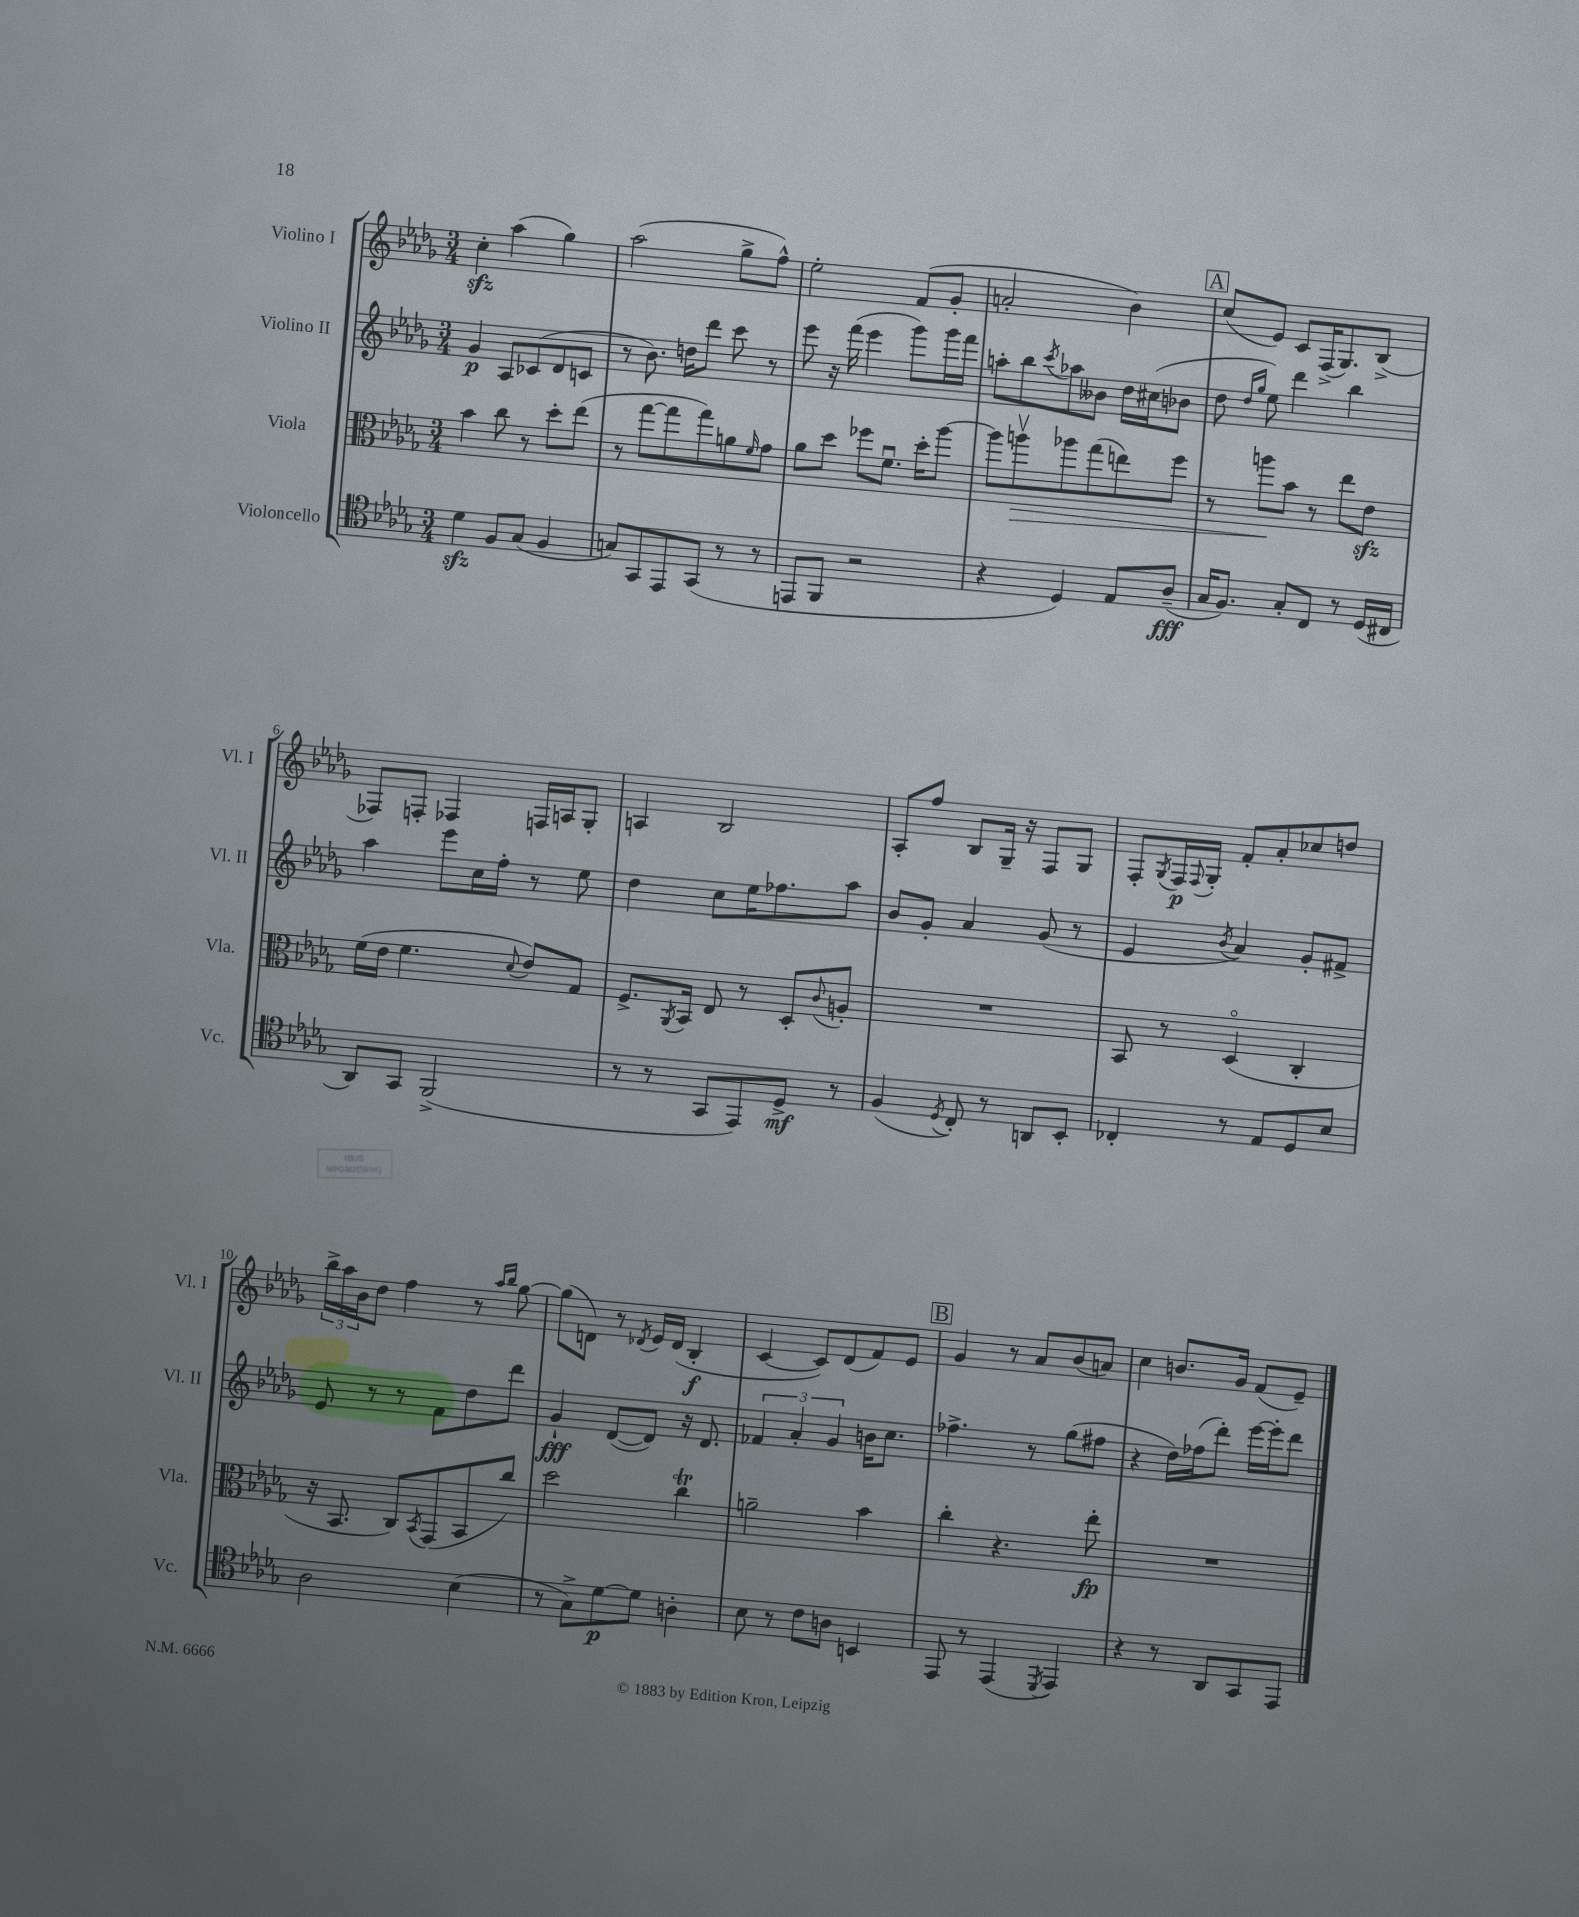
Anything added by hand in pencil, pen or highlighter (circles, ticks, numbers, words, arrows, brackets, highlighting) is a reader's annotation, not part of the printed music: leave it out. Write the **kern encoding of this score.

**kern	**dynam	**kern	**dynam	**kern	**dynam	**kern	**dynam
*part4	*part4	*part3	*part3	*part2	*part2	*part1	*part1
*staff4	*staff4	*staff3	*staff3	*staff2	*staff2	*staff1	*staff1
*I"Violoncello	*	*I"Viola	*	*I"Violino II	*	*I"Violino I	*
*I'Vc.	*	*I'Vla.	*	*I'Vl. II	*	*I'Vl. I	*
*clefC4	*	*clefC3	*	*clefG2	*	*clefG2	*
*k[b-e-a-d-g-]	*	*k[b-e-a-d-g-]	*	*k[b-e-a-d-g-]	*	*k[b-e-a-d-g-]	*
*M3/4	*	*M3/4	*	*M3/4	*	*M3/4	*
=1	=1	=1	=1	=1	=1	=1	=1
4d-zz\	.	4b-\	.	4g-/	p	4cczz'\	.
8F/L	.	8cc\	.	8A-/L	.	(4aa-\	.
(8G-/J	.	8r	.	(8c-X/	.	.	.
4F/	.	8dd-'\L	.	8d-/	.	4gg-\)	.
.	.	(8ee-\J	.	8cn/J	.	.	.
=2	=2	=2	=2	=2	=2	=2	=2
8Gn/L)	.	8r	.	8r	.	(2aa-\	.
8GG-/	.	[8gg-\L	.	8.b-\)	.	.	.
8EE-/	.	8gg-\]	.	.	.	.	.
.	.	.	.	16ddn\KL	.	.	.
(8GG-/J	.	8gg-\)	.	8ddd-\J	.	.	.
8r	.	8an\	.	8ccc\	.	8gg-^\L	.
.	.	16qqf/	.	.	.	.	.
8r	.	8g-\J	.	8r	.	8ff^^\J)	.
=3	=3	=3	=3	=3	=3	=3	=3
8EEn/L	.	8a-\L	.	8eee-\	.	2ee-'\	.
8FF/J	.	8dd-\J	.	16r	.	.	.
.	.	.	.	(16fff\	.	.	.
2r	.	8ff-X\L	.	4eee-\	.	.	.
.	.	8.fu\J	.	.	.	.	.
.	.	.	.	8ggg-\L)	.	(8f/L	.
.	.	16dd-'\KL	.	.	.	.	.
.	.	[8aa-\J	.	16ggg-\L	.	8g-'/J	.
.	.	.	.	16fff\JJ	.	.	.
=4	=4	=4	=4	=4	=4	=4	=4
4r	.	8aa-\L]	.	8aan'\L	.	2an'/	.
!	!	!	!LO:HP:b	!	!	!	!
.	.	8aanv\	>	8bb-\	.	.	.
.	.	.	.	8qccc/	.	.	.
4D-/)	.	8aa-X\	.	8aa-X\	.	.	.
.	.	(8gg-\	.	8b--X\J	.	.	.
8E-/L	.	8een\)	.	16dd-\LL	.	4b-\)	.
.	.	.	.	(16cc#X\J	.	.	.
(8A-~/J	fff	8ff\J	.	8b-X\J	.	.	.
!!LO:REH:place=s1:t=A
=5	=5	=5	=5	=5	=5	=5	=5
16G-/KL	.	8r	.	8dd-\	.	(8cc/L	.
8.F/J)	.	.	.	.	.	.	.
.	.	.	.	16qqdd-/LL	.	.	.
.	.	.	.	16qqgg-/JJ	.	.	.
.	.	8aan\L	.	8ee-\)	.	8e-/J)	.
8G-'/L	.	8b-\J	]	4ddd-\	.	8c/L	.
8C/J	.	8r	.	.	.	(16F^/K	.
.	.	.	.	.	.	8.G-/)	.
8r	.	8ee-\L	.	4bb-\	.	.	.
(16D-/LL	.	8e-zz\J	.	.	.	(8B-^/J	.
16C#X/JJ	.	.	.	.	.	.	.
!!LO:LB:g=z
=6	=6	=6	=6	=6	=6	=6	=6
8AA-/L)	.	(16f\LL	.	4aa-\	.	8F-X/L)	.
.	.	16e-\JJ	.	.	.	.	.
8GG-/J	.	4.f\	.	.	.	8Fn'/J	.
(2FF^/	.	.	.	8eee-\L	.	4F-X/	.
.	.	.	.	16cc\L	.	.	.
.	.	.	.	16ff'\JJ	.	.	.
.	.	8qqd-/	.	.	.	.	.
.	.	8e-/L)	.	8r	.	16Fn/LL	.
.	.	.	.	.	.	16An/J	.
.	.	8G-/J	.	8ee-\	.	8G-'/J	.
=7	=7	=7	=7	=7	=7	=7	=7
8r	.	8.F^/L	.	4dd-\	.	4An/	.
8r	.	.	.	.	.	.	.
.	.	8qAA-/	.	.	.	.	.
.	.	16BB-/Jk	.	.	.	.	.
8GG-/L	.	8E-/	.	8cc\L	.	2B-/	.
8EE-/)	.	8r	.	16ee-\K	.	.	.
.	.	.	.	8.ff-X\	.	.	.
8D-^/J	mf	8D-'/L	.	.	.	.	.
.	.	8qqc/	.	.	.	.	.
8r	.	8An'/J	.	8aa-\J	.	.	.
=8	=8	=8	=8	=8	=8	=8	=8
(4F/	.	2.r	.	8b-/L	.	8A-'/L	.
.	.	.	.	8g-'/J	.	8ff/J	.
8qD-/	.	.	.	.	.	.	.
8C'/)	.	.	.	4a-/	.	8B-/L	.
8r	.	.	.	.	.	16G-~/Jk	.
.	.	.	.	.	.	16r	.
8AAn/L	.	.	.	(8g-/	.	8F/L	.
8BB-'/J	.	.	.	8r	.	8G-/J	.
=9	=9	=9	=9	=9	=9	=9	=9
4C-X'/	.	8BB-/	.	4e-/	.	8F'/L	.
.	.	.	.	.	.	8qG-/	.
.	.	8r	.	.	.	16F/L	p
.	.	.	.	.	.	8qqF/	.
.	.	.	.	.	.	16G-'/JJ	.
.	.	.	.	8qb-/	.	.	.
8r	.	(4D-/	.	4a-/)	.	8f'/L	.
8E-/L	.	.	.	.	.	8a-'/	.
8D-/	.	4C'/	.	8g-'/L	.	8cc-X/	.
8B-/J	.	.	.	8f#X^/J	.	8ddn/J	.
!!LO:LB:g=z
=10	=10	=10	=10	=10	=10	=10	=10
2A-\	.	16r	.	8e-/	.	24bb-^\LL	.
.	.	.	.	.	.	24aa-\	.
.	.	8.BB-/	.	.	.	.	.
.	.	.	.	.	.	24b-\J	.
.	.	.	.	8r	.	8dd-\J	.
.	.	8C/L)	.	8r	.	4ff\	.
.	.	8qBB-/	.	.	.	.	.
.	.	(8GG-/	.	8f\L	.	.	.
(4B-\	.	8BB-/	.	8dd-\	.	8r	.
.	.	.	.	.	.	16qqaa-/LL	.
.	.	.	.	.	.	16qqbb-/JJ	.
.	.	8cc/J)	.	8ddd-\J	.	[8gg-\	.
=11	=11	=11	=11	=11	=11	=11	=11
8r	.	2dd-\	.	4g-`/	fff	(8gg-\L]	.
8G-^\L)	.	.	.	.	.	8dn\J)	.
[8d-\	p	.	.	([8d-/L	.	8r	.
.	.	.	.	.	.	8qd-X/	.
8d-\J]	.	.	.	8d-/J])	.	16e-/LL	.
.	.	.	.	.	.	(16d-/JJ	.
4An'\	.	4cct\	.	16r	.	4B-'/	f
.	.	.	.	8.d-/	.	.	.
=12	=12	=12	=12	=12	=12	=12	=12
8B-\	.	2an~\	.	6f-X/	.	[4c/	.
8r	.	.	.	.	.	.	.
.	.	.	.	6a-'/	.	.	.
8c\L	.	.	.	.	.	8c/L])	.
.	.	.	.	6g-/	.	.	.
8An\J	.	.	.	.	.	(8d-/	.
4BBn/	.	4b-\	.	16bn\KL	.	8f/)	.
.	.	.	.	8.cc\J	.	.	.
.	.	.	.	.	.	8e-/J	.
!!LO:REH:place=s1:t=B
=13	=13	=13	=13	=13	=13	=13	=13
8EE-/	.	4cc'\	.	4.ff-X^\	.	4g-/	.
8r	.	.	.	.	.	.	.
(4EE-/	.	4.r	.	.	.	8r	.
.	.	.	.	8r	.	8a-/L	.
8qDD-/	.	.	.	.	.	.	.
4EE-/)	.	.	.	(8gg-\L	.	(8b-/	.
.	.	8ee-'\	fp	8ff#X\J	.	8an/J)	.
=14	=14	=14	=14	=14	=14	=14	=14
4r	.	2.r	.	4r	.	4cc\	.
8r	.	.	.	16dd-\LL)	.	8.bn/L	.
.	.	.	.	(16ff-X\J	.	.	.
8AA-/L	.	.	.	8ddd-'\J)	.	.	.
.	.	.	.	.	.	16g-/Jk	.
8GG-/	.	.	.	[16eee-\LL	.	(8f/L	.
.	.	.	.	16eee-'\J]	.	.	.
8EE-/J	.	.	.	8ddd-\J	.	8e-~/J)	.
==	==	==	==	==	==	==	==
*-	*-	*-	*-	*-	*-	*-	*-
